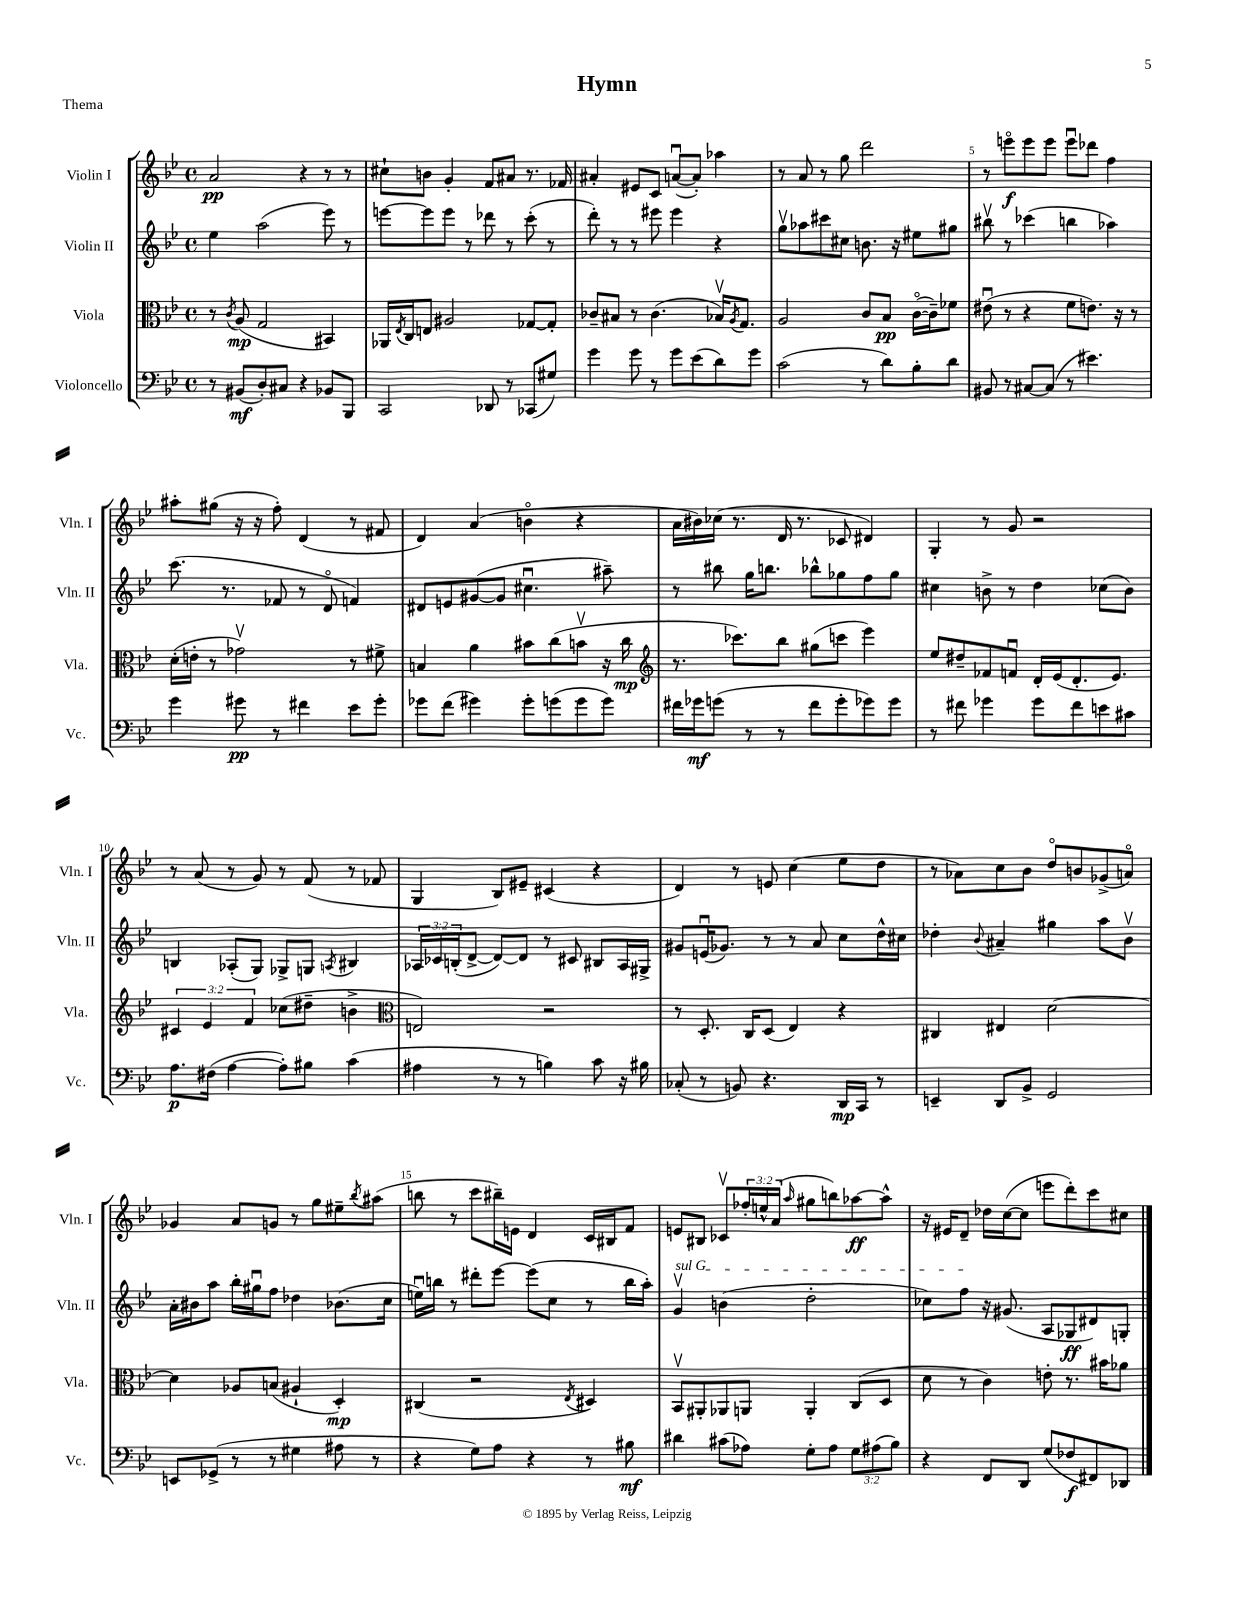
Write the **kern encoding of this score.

**kern	**kern	**kern	**kern
*staff4	*staff3	*staff2	*staff1
*clefF4	*clefC3	*clefG2	*clefG2
*k[b-e-]	*k[b-e-]	*k[b-e-]	*k[b-e-]
*M4/4	*M4/4	*M4/4	*M4/4
*met(c)	*met(c)	*met(c)	*met(c)
8r	8r	4ee-	2a
.	8qc	.	.
(8BB#	(8A	.	.
8D')	2G	(2aa	.
8C#	.	.	.
4r	.	.	4r
8BB-	4BB#)	8eee-)	8r
8BBB-	.	8r	8r
=	=	=	=
2CC	16AA-	[8eee	8cc#`
.	8qE-	.	.
.	16C	.	.
.	8E	8eee]	8b
.	2A#	8eee	4g'
.	.	8r	.
8DD-	.	8ddd-	8f
8r	.	8r	8a#
(8CC-	[8G-	(8ccc'	8.r
8G#)	8G-']	8r	.
.	.	.	16f-
=	=	=	=
4g	8c-~	8ddd')	4a#'
.	8B#	8r	.
8g	8r	8r	8e#
8r	(4.c-	8eee#	8c
8g	.	4eee#	([8au
(8e-	.	.	8a'])
8d)	16B-v)	4r	4aa-
.	8qA	.	.
.	8.G	.	.
8g	.	.	.
=	=	=	=
(2c	2A	8ggv	8r
.	.	8aa-	8a
.	.	8ccc#	8r
.	.	8cc#	8gg
8r	8c	8.b	2ddd
8d)	8B-	.	.
.	.	16r	.
8B-'	([16co	8ee#	.
.	16c~])	.	.
8d	8f-	8gg#	.
=	=	=	=
8BB#	(8e#u	8bb#v	8r
8r	8r	8r	8eeeo
[8C#	4r	(4ccc-	8eee
(8C#]	.	.	8eee
8r	8f	4bb	8eeeu
4.e#)	8.e)	.	8ddd-
.	.	4aa-)	4ff
.	16r	.	.
.	8r	.	.
=	=	=	=
4g	(16d'	(8.ccc	8aa#'
.	16e'	.	.
.	8r	.	(8gg#
.	.	8.r	.
8g#	2g-v)	.	16r
.	.	.	16r
8r	.	8f-	8ff')
4f#	.	8r	(4d
.	.	8do	.
8e-	8r	4f)	8r
8g#'	8f#^	.	8f#
=	=	=	=
8g-	4B	8d#	4d)
(8f	.	8e	.
4g#)	4a	([8g#	(4a
.	.	8g#]	.
8g#'	8b#	4.cc#u	4bo
(8g	(8cc	.	.
8g	8bv	.	4r
8g)	16r	8aa#~)	.
.	16cc	.	.
=	=	=	=
*	*clefG2	*	*
16f#	8.r	8r	16a
16g-	.	.	16b#)
(8g	.	8bb#	(16cc-
.	8.ccc-)	.	8.r
8r	.	16gg	.
.	.	8.bb	.
8r	8bb-	.	16d
.	.	.	8.r
8f#	(8gg#	8bb-^^	.
8g'	8ccc	8gg-	8c-
8g-)	4eee-)	8ff	4d#)
8g-	.	8gg-	.
=	=	=	=
8r	8ee-	4cc#	4G'
8f#	8dd#~	.	.
4g-	8f-	8b^	8r
.	8fu	8r	8g
8g-	16d'	4dd	2r
.	(16e-	.	.
8f#	8.d'	.	.
8e	.	(8cc-	.
.	8.e-)	.	.
8c#	.	8b)	.
=	=	=	=
8.A	6c#	4B	8r
.	.	.	(8a
.	6e-	.	.
(16F#	.	.	.
[4A	.	(8A-'	8r
.	6f	.	.
.	.	8G)	8g)
8A'])	(8cc-	8G-^	8r
8B#	8dd#~	8G	(8f
.	.	8qA	.
(4c	4b^	4B#	8r
.	.	.	8f-
=	=	=	=
*	*clefC3	*	*
4A#	2E)	24A-	4G
.	.	24c-	.
.	.	(24B'	.
.	.	[8d^	.
8r	.	8d_)	8B-)
8r	.	8d]	8e#~
4B)	2r	8r	(4c#
.	.	8c#	.
8c	.	8B#	4r
16r	.	16A-	.
16B#	.	16G#^	.
=	=	=	=
(8C-'	8r	8g#	4d)
8r	8.D'	(16eu	.
.	.	8.g-)	.
8BB)	.	.	8r
.	16C	.	.
4.r	(8D	8r	8e
.	4E-)	8r	(4cc
.	.	8a	.
16DD	4r	8cc	8ee-
16CC	.	.	.
8r	.	16dd^^	8dd
.	.	16cc#	.
=	=	=	=
4EE~	4C#	4dd-'	8r
.	.	.	8a-)
.	.	8qqb-	.
8DD	4E#	4a#~	8cc
8BB-^	.	.	8b-
2GG	[2d	4gg#	8ddo
.	.	.	8b
.	.	8aa	(8g-^
.	.	8b-v	8ao)
=	=	=	=
8EE	4d]	16a'	4g-
.	.	16b#	.
(8GG-^	.	8aa	.
8r	8A-	16bb-'	8a
.	.	16gg#u	.
8r	(8B	8ff	8g
4G#	4A#`	4dd-	8r
.	.	.	8gg
8A#	4D')	(8.b-	8ee#~
.	.	.	8qbb-
8r	.	.	(8aa#
.	.	16cc	.
=	=	=	=
4r	(4C#	16eeu)	8bb
.	.	16bb	.
.	.	8r	8r
8G)	2r	8ddd#'	8ccc
8A	.	[8eee-	16bb#~)
.	.	.	16e
4r	.	(8eee-]	4d
.	.	8cc	.
.	8qE-	.	.
8r	4D#)	8r	16c
.	.	.	16B#
8B#	.	16bb	8f
.	.	16aa')	.
=	=	=	=
4d#	8BB-v	4gv	8e
.	8AA#'	.	8B#
(8c#	8AA-	(4b	8c-v
8A-)	8AA	.	24ff-'
.	.	.	24ee^^
.	.	.	(24a
.	.	.	16qqaa
8G'	4AA'	2dd'	8gg#
8A-	.	.	8bb)
12G	(8C	.	[8aa-
(12A#	.	.	.
.	8D	.	8aa-^^]
12B-)	.	.	.
=	=	=	=
4r	8d	8cc-)	16r
.	.	.	16e#
.	8r	8ff	8d~
8FF	4c)	16r	16dd-
.	.	(8.g#	([16cc
8DD	.	.	8cc]
(8G	8e'	8A	8eee
8F-	8.r	8G-	8ddd')
8FF#)	.	8d#)	8ccc
.	16b#	.	.
8DD-	8a-	8G'	8cc#
==	==	==	==
*-	*-	*-	*-
